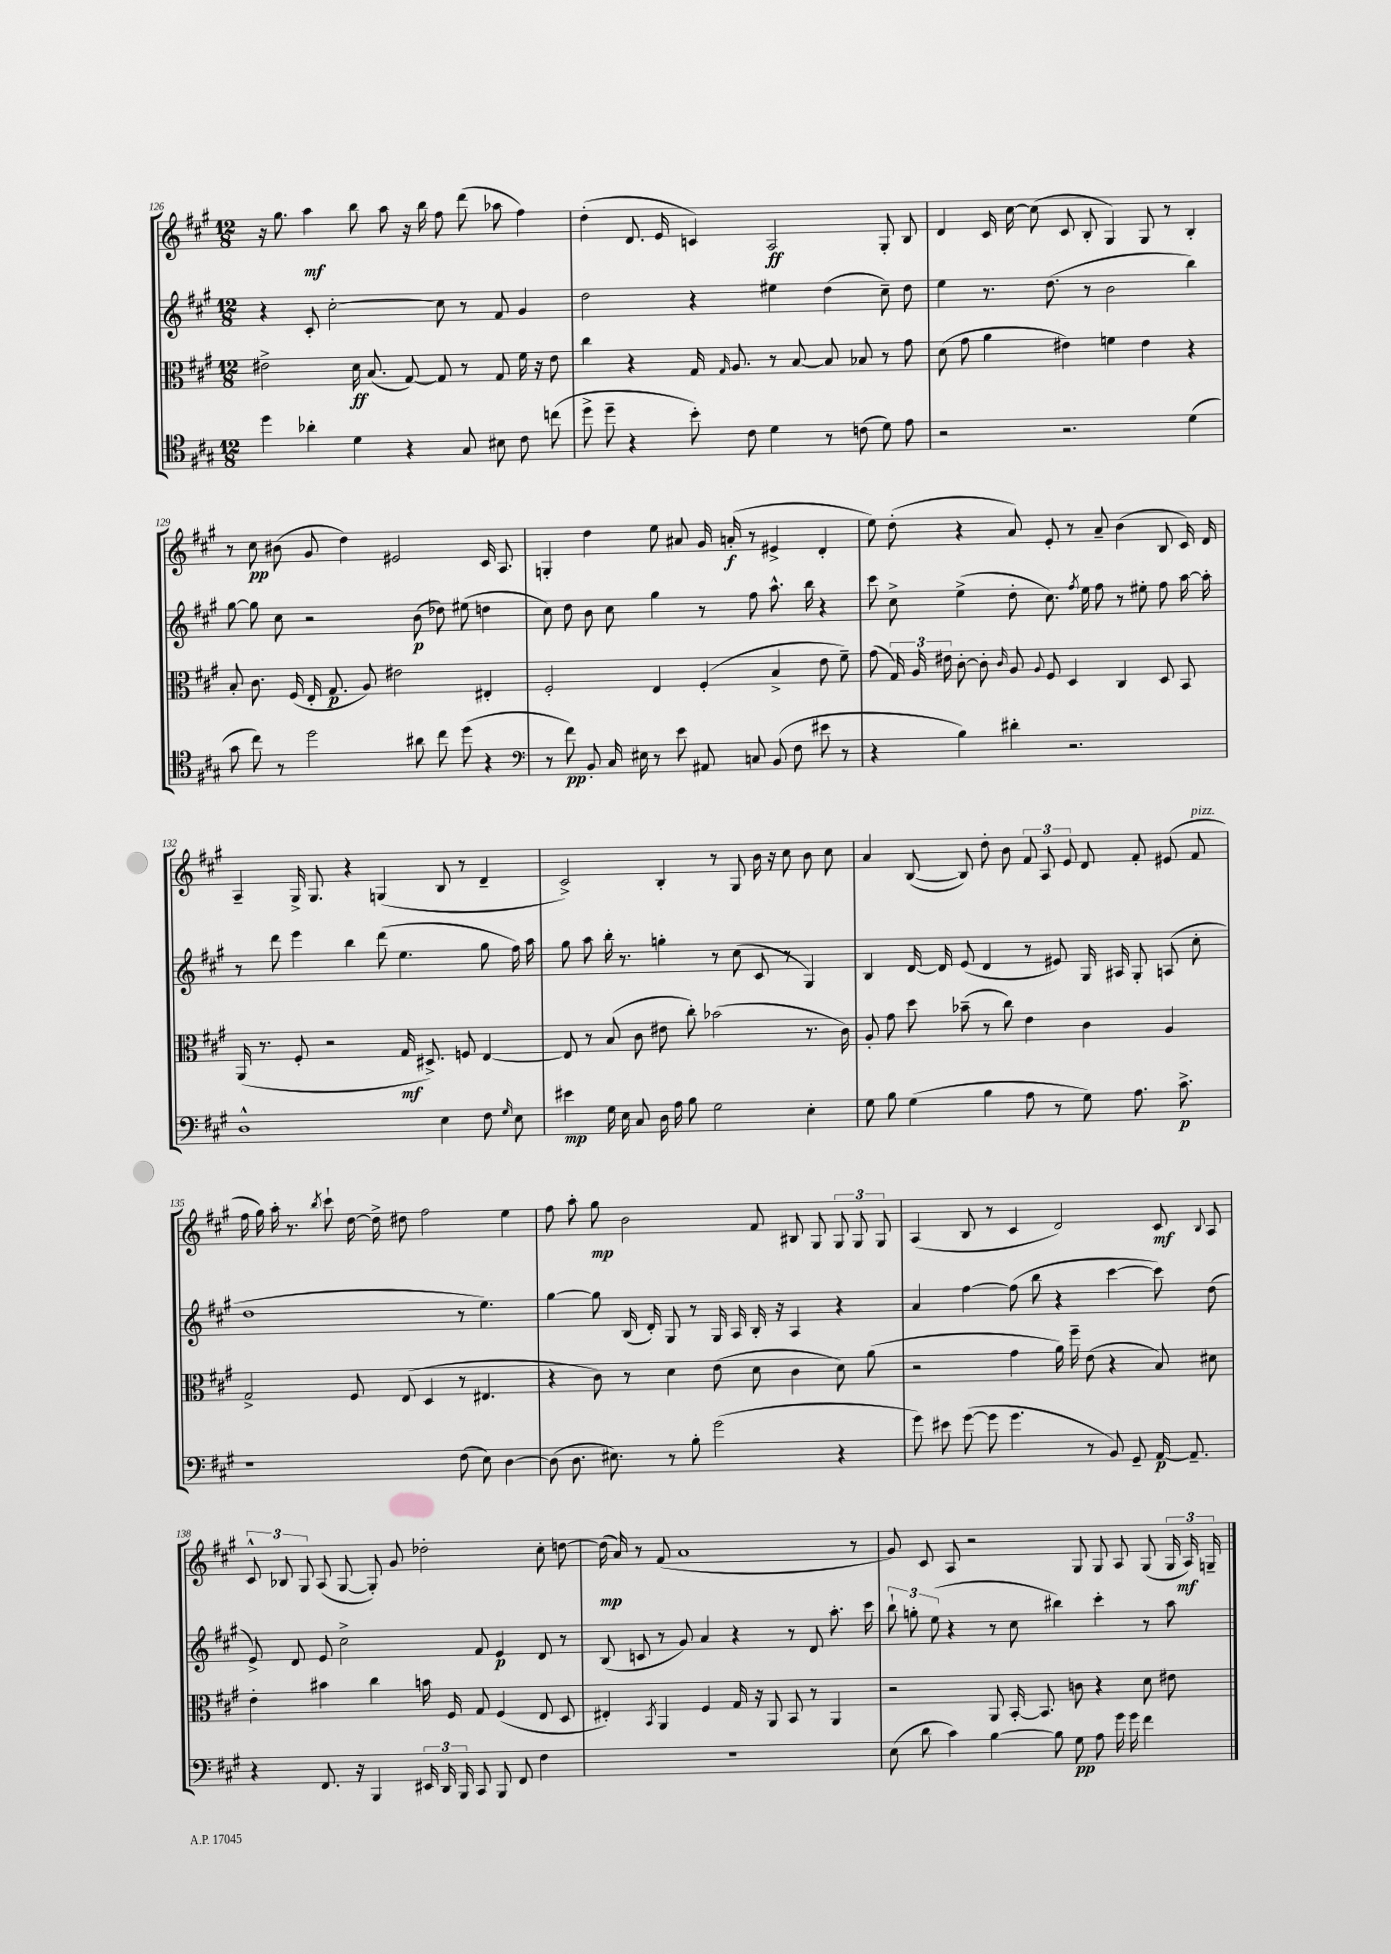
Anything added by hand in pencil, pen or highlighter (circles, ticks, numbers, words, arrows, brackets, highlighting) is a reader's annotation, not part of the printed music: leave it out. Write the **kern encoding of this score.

**kern	**kern	**kern	**kern
*staff4	*staff3	*staff2	*staff1
*clefC4	*clefC3	*clefG2	*clefG2
*k[f#c#g#]	*k[f#c#g#]	*k[f#c#g#]	*k[f#c#g#]
*M12/8	*M12/8	*M12/8	*M12/8
4dd	2e#^	4r	16r
.	.	.	8.gg#
4a-'	.	8c#'	4aa
.	.	[2cc#'	.
4d	16d	.	8bb
.	(8.B	.	.
.	.	.	8aa
4r	[8G#)	.	16r
.	.	.	16bb
.	8G#]	8cc#]	8ff#
8G#	8r	8r	(8ddd
8B#	8G#	8f#	8aa-
8c#	16f#	4g#	4ff#)
.	16r	.	.
(8cc	8e#	.	.
=	=	=	=
8dd^	4cc#	2dd	(4dd'
8dd~	.	.	.
4r	4r	.	8.d
.	.	.	16e
8b')	16G#	4r	4c)
.	16qqG#	.	.
.	8.A	.	.
8c#	.	.	.
4d	8r	4ee#	2A
.	[8B	.	.
8r	8B]	(4dd	.
(8c	8B-	.	.
8d)	8r	8cc#~)	8G#'
8e	8g#	8dd	8B
=	=	=	=
2r	(8d	4ee	4d
.	8g#	.	.
.	4a	8.r	16c#
.	.	.	[16cc#
.	.	.	(8cc#]
.	.	(8.dd	.
2.r	4e#)	.	8c#
.	.	8r	8B'
.	4f	2b	4G#)
.	4e#	.	8G#
.	.	.	8r
(4d	4r	4bb)	4B'
=	=	=	=
8g#	8B'	[8gg#	8r
8cc#)	8.c#	8gg#]	8cc#
8r	.	8cc#	(8b#
.	(16F#	.	.
2dd	16E'	2r	8g#
.	8.G#	.	.
.	.	.	4dd)
.	8A)	.	.
.	2e#	.	2e#
8a#	.	(8b	.
8cc#	.	8dd-)	.
(8dd	.	(8ee#	.
4r	4E#'	4dd	16c#
.	.	.	8.A
=	=	=	=
*clefF4	*	*	*
8r	2F#'	8cc#)	4G'
8f#)	.	8dd	.
8BB'	.	8b	4dd
16C#	.	8cc#	.
16E#	.	.	.
8r	4E	4gg#	8ee
8e	.	.	8a#
8AA#	(4F#'	8r	16g#
.	.	.	(16a'
8C	.	8ff#	8r
(8BB	4B^	8.aa^^	4e#^
8F#	.	.	.
.	.	16bb	.
8e#	8e	4r	4d'
8r	8f#~)	.	.
=	=	=	=
4r	(8g#	8ccc#	8ee)
.	24G#)	8cc#^	(8dd'
.	24A	.	.
.	24e#	.	.
4B)	[8c#'	(4ee^	4r
.	8c#']	.	.
.	16qqc#	.	.
4d#'	8A	8dd'	8a)
.	8qqA	.	.
.	8F#	8.cc#)	8e'
2.r	4D	.	8r
.	.	8qff#	.
.	.	16ee	.
.	.	8ff#	8a~
.	4C#	8r	(4b
.	.	8ee#'	.
.	8D	8ff#	8B
.	8BB	[16aa	16c#)
.	.	16aa']	16d
=	=	=	=
1D^^	(16AA	8r	4A~
.	8.r	.	.
.	.	8ddd	.
.	8F#'	4eee	16G#^
.	.	.	8.G#
.	2r	.	.
.	.	4bb	4r
.	.	(8ddd	(4G
.	16G#	4.ee	.
.	8.D#^)	.	.
4E	.	.	8B
.	8F	.	8r
8F#	[4E	8gg#	4d~
16qqG#	.	.	.
8E	.	16ff#)	.
.	.	16aa	.
=	=	=	=
4e#	8E]	8gg#	2c#^)
.	8r	8aa	.
16G#	(8B	16bb'	.
16E	.	8.r	.
8C#	8c#	.	.
16D	8e#	4gg'	4B'
16A	.	.	.
8B	8cc#')	.	.
2G#	(2b-	8r	8r
.	.	(8cc#	8G#
.	.	8c#	16b
.	.	.	16r
.	.	8r	8cc#
4E'	8.r	4G#)	8b
.	.	.	8cc#
.	16c#)	.	.
=	=	=	=
8G#	8A'	4B	4a
8B	8g#	.	.
(4G#	8dd	[16d	([8B
.	.	16d]	.
.	(8b-~	(8e	8B])
4B	8r	4d	8dd'
.	8cc#)	.	8b
8A	4e	8r	12f#
.	.	.	12A
8r	.	8e#)	.
.	.	.	12e
8G#)	4c#	16G#	8d
.	.	16A#	.
8.A	.	8G#'	8f#'
.	4A	(8A	(8e#
8.c#^	.	.	.
.	.	8cc#'	8f#
=	=	=	=
1r	2G#^	1dd	16ff#
.	.	.	16gg#)
.	.	.	16aa'
.	.	.	8.r
.	.	.	8qbb
.	.	.	8ccc#`
.	8F#	.	[16dd
.	.	.	16dd^]
.	(8E	.	8dd#
.	4D	.	2ff#
(8F#	8r	8r	.
8E)	4.E#	4.ee)	.
[4D	.	.	4ee
=	=	=	=
(8D]	4r	[4gg#	8ff#
8.D	.	.	8aa'
.	8c#)	8gg#]	8gg#
8.E#)	.	.	.
.	8r	(16B	2b
.	.	16d')	.
8r	4d	8G#	.
8B'	.	8r	.
(2g#	(8e	16G#	.
.	.	16A	.
.	8d	16B'	8f#
.	.	16r	.
.	4c#	4A	8B#
.	.	.	8G#
4r	8d)	4r	12G#
.	.	.	12G#
.	(8a	.	.
.	.	.	12G#
=	=	=	=
8g#)	2r	4a	(4A
8e#	.	.	.
([8g#	.	[4ff#	8B
8g#]	.	.	8r
4.g#	4g#	(8ff#]	4c#
.	.	8bb	.
.	16a)	4r	2d)
.	16ff#~	.	.
8r	(8e	.	.
8BB)	4r	[4ccc#	.
8GG#~	.	.	.
[16AA	8B)	8ccc#])	8c#
8.AA~]	.	.	.
.	.	.	8qqB
.	8d#	(8dd	8A
=	=	=	=
4r	4e'	8e^)	12c#^^
.	.	.	12B-
.	.	8d	.
.	.	.	12G#
8.FF#	4b#	8e	(8A
.	.	2cc#^	[8G#
16r	.	.	.
4BBB	4cc#	.	8G#'])
.	.	.	8g#
24EE#	16b	.	2dd-'
24DD	.	.	.
.	16F#	.	.
24BBB	.	.	.
8CC#	8G#	8f#	.
8BBB	(4F#	4e	.
8FF#	.	.	.
4F#	8E	8d	8cc#'
.	8D	8r	[8dd
=	=	=	=
1.r	4E#')	(8B	(16dd]
.	.	.	16a)
.	.	8c	8r
.	8qBB	.	.
.	4AA	8r	(8f#
.	.	8g#)	1a
.	4F#	4a	.
.	16G#	4r	.
.	16r	.	.
.	8AA	.	.
.	8BB	8r	.
.	8r	8d	.
.	4AA	8.aa'	.
.	.	.	8r
.	.	16ccc#	.
=	=	=	=
(8E	2r	12bb`	8g#)
.	.	12gg'	.
8d	.	.	8c#
.	.	(12ee	.
4c#)	.	4r	8A
.	.	.	2r
[4B	8AA	8r	.
.	[16BB'	8cc#	.
.	8.BB]	.	.
8B]	.	4bb#)	.
8G#	8c	.	8G#
8A	4r	4ccc#'	8G#
16g#	.	.	8A
16g#	.	.	.
4f#	8d	8r	(8G#
.	8e#	8aa	24G#
.	.	.	24A)
.	.	.	24G~
==	==	==	==
*-	*-	*-	*-
